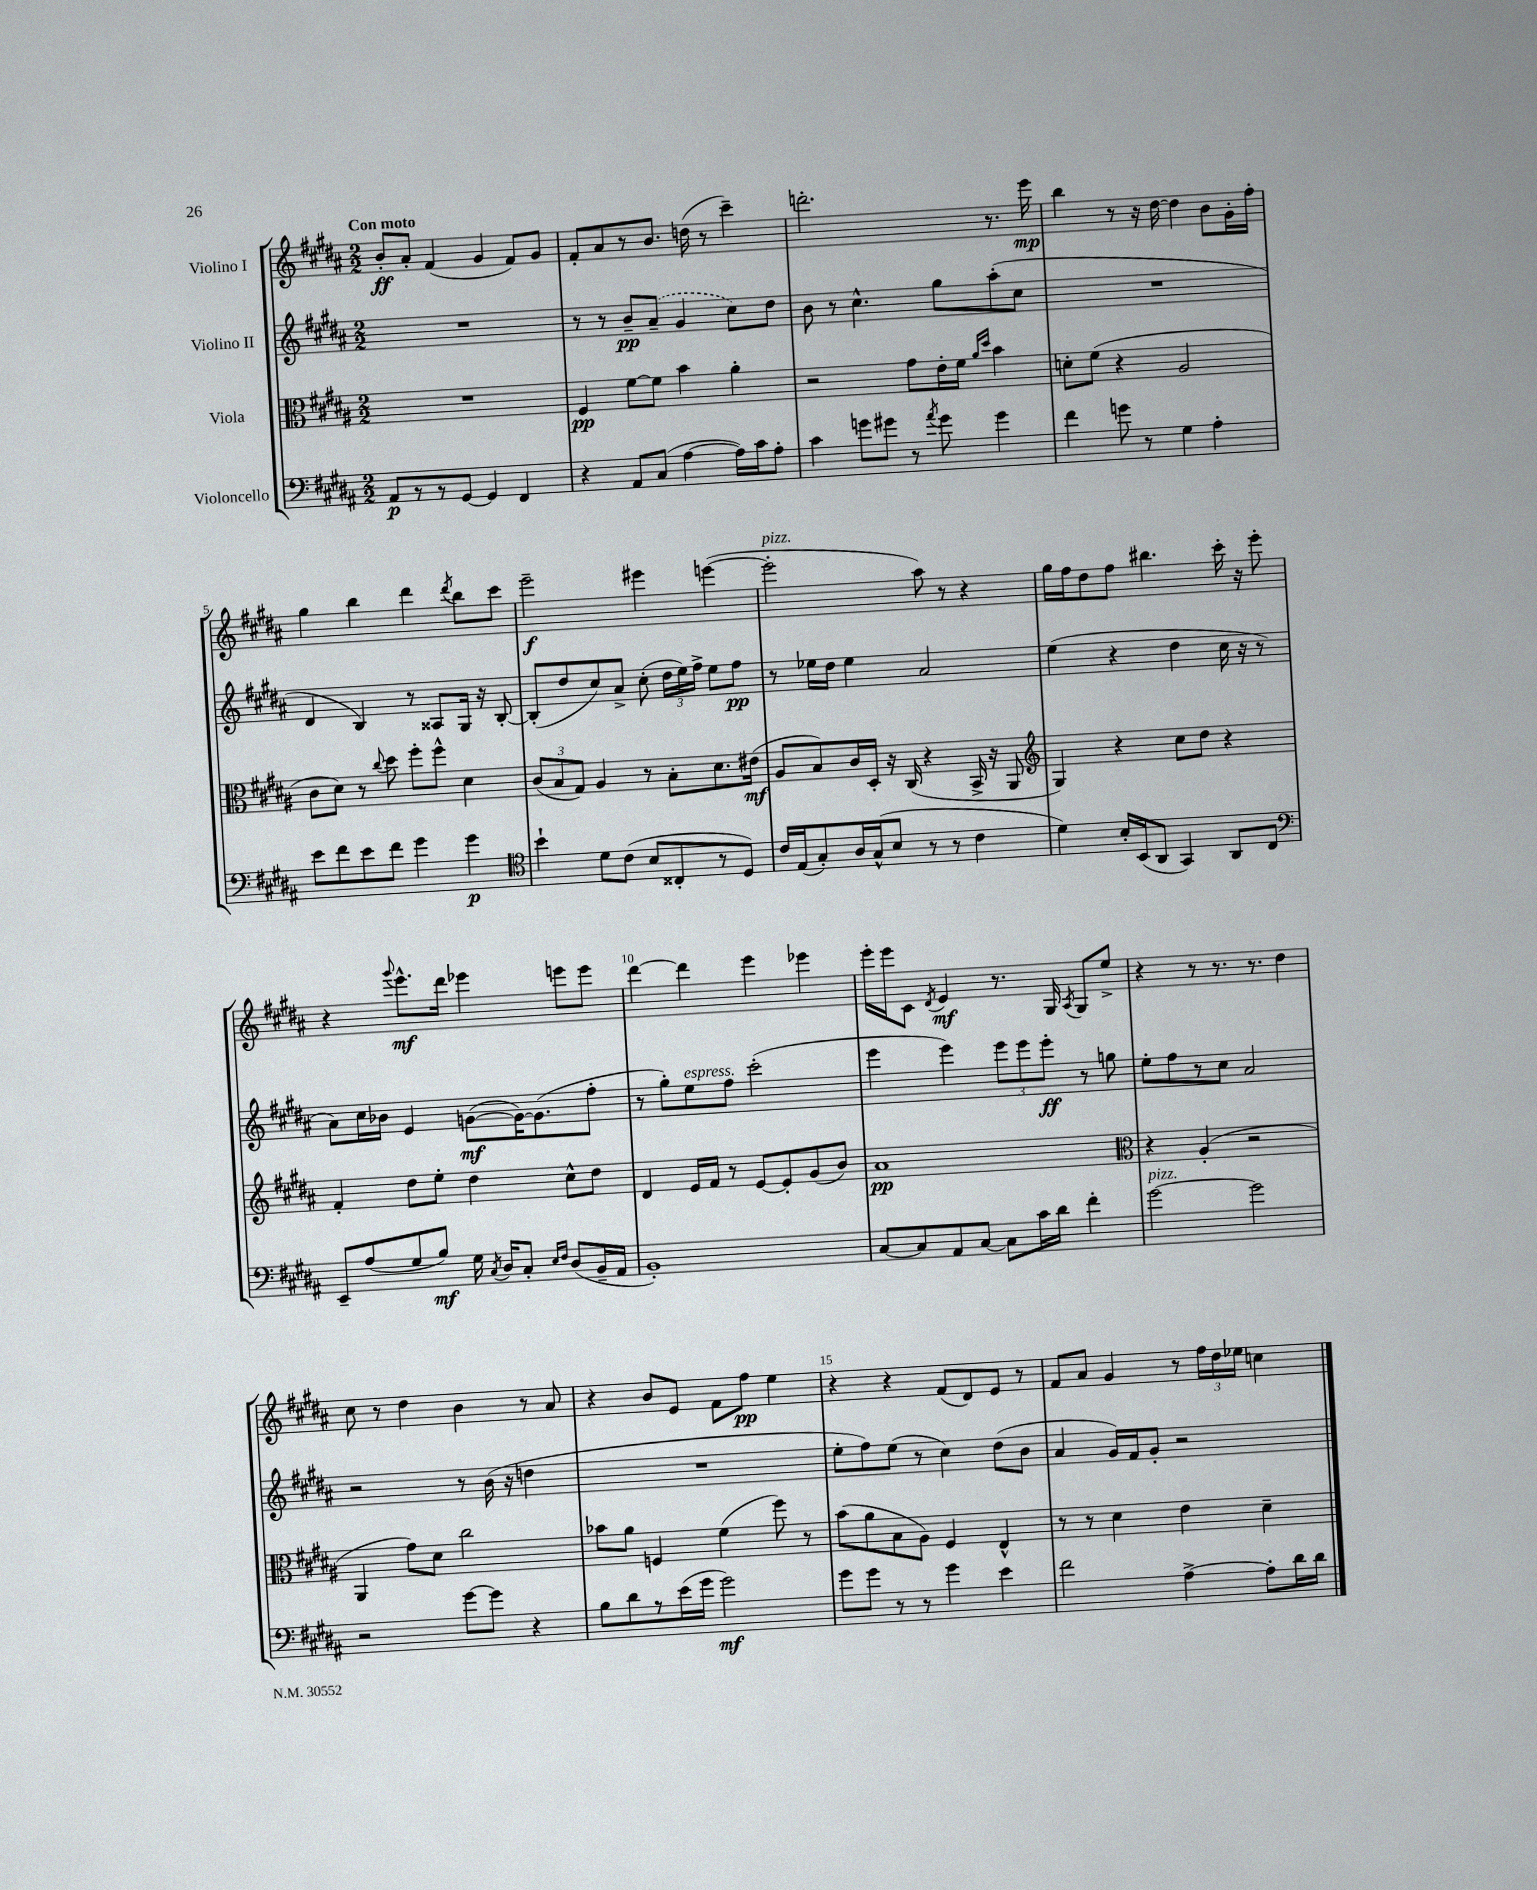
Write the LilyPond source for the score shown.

<<
\new StaffGroup <<
\new Staff = "s0" \with { instrumentName = "Violino I" } {
    \clef treble \key b \major \numericTimeSignature \time 2/2 \tempo "Con moto"
    \autoBeamOff b'8[-.\ff ais'8]-. fis'4( gis'4 fis'8[) gis'8] |
    fis'8[-. ais'8 r8 b'8.] d''16( r8 cis'''4--) |
    d'''2.-. r8. e'''16\mp |
    b''4 r8 r16 dis''16~ dis''4 b'8[ gis'16-. fis''16]-. |
    gis''4 b''4 dis'''4 \acciaccatura { dis'''8 } b''8[ cis'''8] |
    e'''2--\f eis'''4 e'''4~( |
    e'''2-.^\markup { \italic "pizz." } ais''8) r8 r4 |
    gis''16[ fis''16 dis''8 fis''8] bis''4. cis'''16-. r16 e'''8-. |
    r4 \appoggiatura { gis'''8 } e'''8.[-^\mf dis'''16] ees'''4 e'''8[ e'''8] |
    dis'''4~ dis'''4 e'''4 ees'''4 |
    e'''16[-. e'''16 cis'8] \acciaccatura { dis'8 } e'4\mf r8. gis16 \acciaccatura { ais8 } gis8[ e''8]-> |
    r4 r8 r8. r8. dis''4 |
    cis''8 r8 dis''4 b'4 r8 ais'8 |
    r4 b'8[ e'8] fis'8[ fis''8]\pp e''4 |
    r4 r4 fis'8[( dis'8) e'8] r8 |
    fis'8[ ais'8] gis'4 r8 \tuplet 3/2 { fis''16[ dis''16 ees''16] } c''4 \bar "|." |
}
\new Staff = "s1" \with { instrumentName = "Violino II" } {
    \clef treble \key b \major \numericTimeSignature \time 2/2
    \autoBeamOff R1 |
    r8 r8 b'8[--\pp \once \slurDashed ais'8]--( gis'4 cis''8[) dis''8] |
    b'8 r8 cis''4.-^ gis''8[ ais''8-.( cis''8] |
    R1 |
    dis'4 b4) r8 aisis8[ gis16] r16 b8~-. |
    b8[-.( dis''8 cis''8) ais'8]-> cis''8-.( \tuplet 3/2 { dis''16[ e''16) fis''16]-> } e''8[ fis''8]\pp |
    r8 ees''16[ dis''16] ees''4 ais'2 |
    e''4( r4 dis''4 cis''16 r16 r8 |
    ais'8[) cis''16 bes'16] e'4 g'8[~\mf( g'16~) g'8.( fis''8]-. |
    r8 gis''8[-.) e''8^\markup { \italic "espress." } fis''8] cis'''2-.( |
    e'''4 e'''4) \tuplet 3/2 { e'''8[ e'''8 e'''8]-.\ff } r8 g''8 |
    e''8[-. fis''8 r8 cis''8] ais'2 |
    r2 r8 b'16( r16 d''4 |
    R1 |
    e''8[-. fis''8) e''8]( r8 cis''4) dis''8[( b'8] |
    ais'4 gis'16[) fis'16 gis'8]-. r2 \bar "|." |
}
\new Staff = "s2" \with { instrumentName = "Viola" } {
    \clef alto \key b \major \numericTimeSignature \time 2/2
    \autoBeamOff R1 |
    fis4\pp fis'8[~ fis'8] b'4 ais'4-. |
    r2 gis'8[ e'16-. fis'16] \grace { ais'16[ dis''16] } b'4 |
    d'8[-. fis'8]( r4 ais2 |
    cis'8[ dis'8]) r8 \appoggiatura { cis''8 } dis''8 fis''8[-. fis''8]-^ dis'4 |
    \tuplet 3/2 { cis'8[( b8 gis8]) } ais4 r8 b8[-. dis'8. eis'16]\mf( |
    ais8[ b8) cis'16 dis16]-. r16 cis16( r4 b,16-> r16 ais,8 |
    \clef treble gis4) r4 cis''8[ dis''8] r4 |
    fis'4-. dis''8[ e''8]-. dis''4 cis''8[-^ dis''8] |
    dis'4 e'16[ fis'16] r8 e'8[~ e'8-. gis'8( b'8]) |
    ais'1\pp |
    \clef alto r4 ais4-.( r2 |
    ais,4 gis'8[) dis'8] cis''2 |
    bes'8[ ais'8] f4 fis'4( fis''8) r8 |
    b'8[( ais'8 b8 ais8]) fis4 e4-^ |
    r8 r8 dis'4 e'4 dis'4-- \bar "|." |
}
\new Staff = "s3" \with { instrumentName = "Violoncello" } {
    \clef bass \key b \major \numericTimeSignature \time 2/2
    \autoBeamOff ais,8[\p r8 r8 gis,8]~ gis,4 fis,4 |
    r4 ais,8[ cis8]( ais4~ ais16[) cis'16 ais8]-. |
    cis'4 g'8[ gis'8] r8 \acciaccatura { ais'8 } gis'8 gis'4 |
    fis'4 g'8 r8 gis4 ais4-. |
    e'8[ fis'8 e'8 fis'8] gis'4 gis'4\p |
    \clef tenor b'4-! dis'8[ cis'8]( b8[ cisis8-. r8 dis8]) |
    cis'16[ e16( gis8-.) ais16 gis16-^( b8] r8 r8 cis'4 |
    dis'4) b16[-. b,16( ais,8] gis,4) ais,8[ cis8] |
    \clef bass e,8[-- ais8( gis8 b8]\mf) gis16 \acciaccatura { cis8 } dis16[ cis8]-. \grace { e16[ fis16] } dis8[( b,16-- ais,16] |
    b,1-.) |
    cis8[~ cis8 ais,8 cis8]~ cis8[ cis'16 dis'16] fis'4-. |
    gis'2~^\markup { \italic "pizz." } gis'2 |
    r2 gis'8[~ gis'8] r4 |
    b8[ dis'8 r8 e'16( gis'16] gis'2\mf) |
    gis'8[ gis'8] r8 r8 gis'4 e'4 |
    fis'2 ais4~-> ais8[-. dis'16 dis'16] \bar "|." |
}
>>
>>
\layout { \context { \Score \override BarNumber.break-visibility = ##(#f #t #t) barNumberVisibility = #(every-nth-bar-number-visible 5) } }
